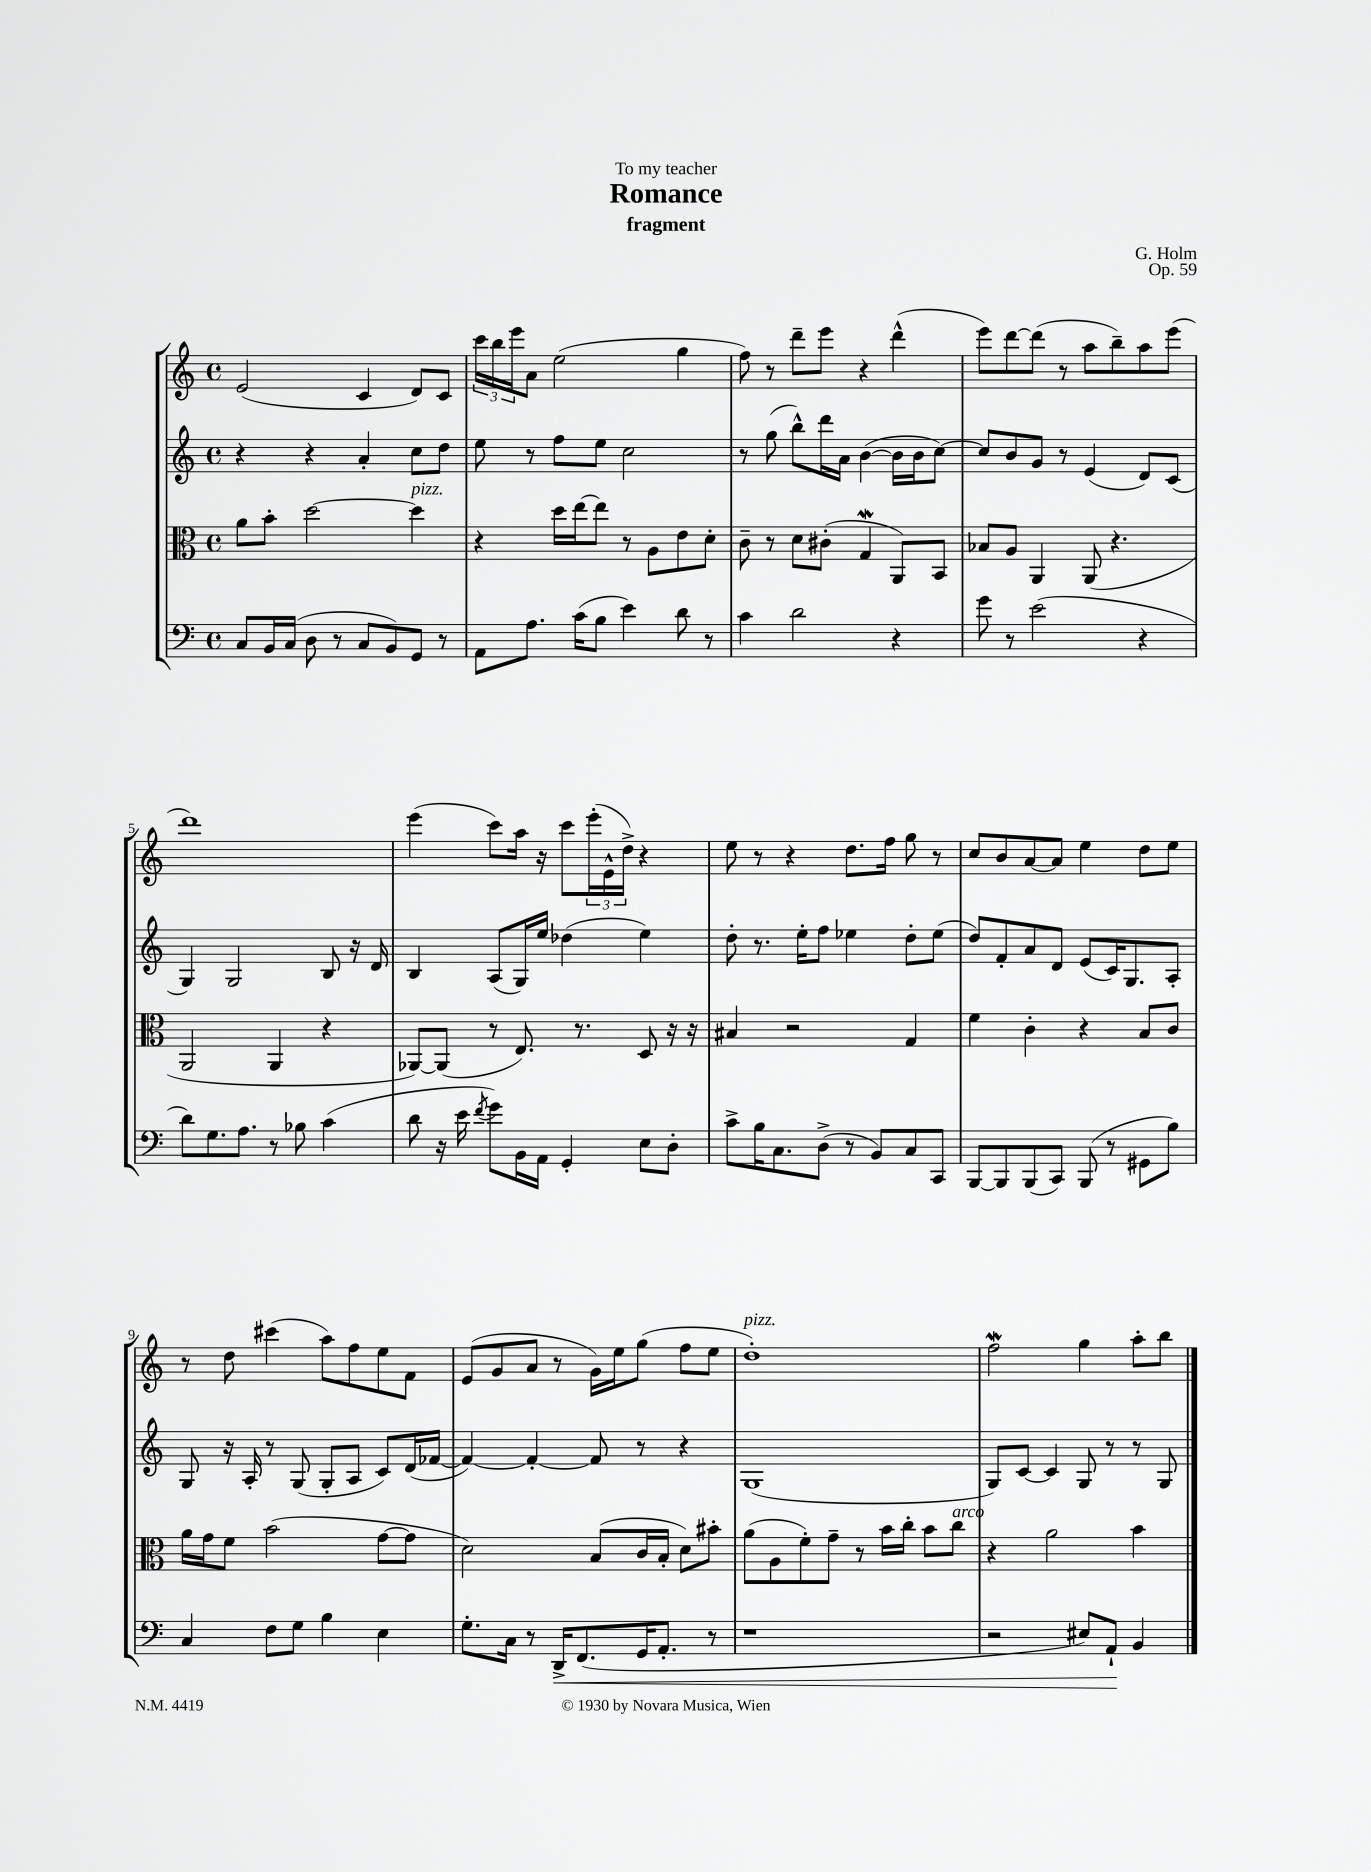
\header { title = "Romance" composer = "G. Holm" subtitle = "fragment" dedication = "To my teacher" opus = "Op. 59" }
<<
\new StaffGroup <<
\new Staff = "s0" {
    \clef treble \key c \major \defaultTimeSignature \time 4/4
    e'2( c'4 d'8) c'8 |
    \tuplet 3/2 { c'''16 b''16 e'''16 } a'8 e''2( g''4 |
    f''8) r8 d'''8-- e'''8 r4 d'''4-^( |
    e'''8) d'''8~ d'''8( r8 a''8 b''8--) a''8 e'''8( |
    d'''1) |
    e'''4( c'''8) a''16 r16 c'''8 \tuplet 3/2 { e'''16-.( e'16-^ d''16->) } r4 |
    e''8 r8 r4 d''8. f''16 g''8 r8 |
    c''8 b'8 a'8~ a'8 e''4 d''8 e''8 |
    r8 d''8 cis'''4( a''8) f''8 e''8 f'8 |
    e'8( g'8 a'8 r8 g'16) e''16 g''8( f''8 e''8 |
    d''1-.^\markup { \italic "pizz." }) |
    f''2\mordent g''4 a''8-. b''8 \bar "|." |
}
\new Staff = "s1" {
    \clef treble \key c \major \defaultTimeSignature \time 4/4
    r4 r4 a'4-. c''8 d''8 |
    e''8 r8 f''8 e''8 c''2 |
    r8 g''8( b''8-^) d'''16 a'16 b'4~( b'16 b'16 c''8~) |
    c''8 b'8 g'8 r8 e'4( d'8) c'8( |
    g4) g2 b8 r16 d'16 |
    b4 a8( g16) e''16 des''4( e''4) |
    d''8-. r8. e''16-. f''8 ees''4 d''8-. ees''8( |
    d''8) f'8-. a'8 d'8 e'8( c'16) g8. a8-. |
    g8 r16 a16-. r8 g8( g8-. a8 c'8) d'16( fes'16~ |
    fes'4~) fes'4~-. fes'8 r8 r4 |
    g1( |
    g8) c'8~ c'4 g8 r8 r8 g8 \bar "|." |
}
\new Staff = "s2" {
    \clef alto \key c \major \defaultTimeSignature \time 4/4
    a'8 b'8-. d''2~ d''4^\markup { \italic "pizz." } |
    r4 d''16 e''16~ e''8 r8 a8 e'8 d'8-. |
    c'8-- r8 d'8 cis'8-.( g4\mordent a,8) b,8 |
    bes8 a8 a,4 a,8( r4. |
    a,2 a,4 r4 |
    aes,8~) aes,8( r8 e8.) r8. d8 r16 r16 |
    bis4 r2 g4 |
    f'4 c'4-. r4 b8 c'8 |
    a'16 g'16 f'8 b'2( g'8~ g'8 |
    d'2) b8( c'16 b16-. d'8) bis'8-. |
    a'8( a8 f'8-.) g'8-- r8 b'16 c''16-. b'8 c''8^\markup { \italic "arco" } |
    r4 a'2 b'4 \bar "|." |
}
\new Staff = "s3" {
    \clef bass \key c \major \defaultTimeSignature \time 4/4
    c8 b,16 c16( d8 r8 c8 b,8) g,8 r8 |
    a,8 a8. c'16( b8 e'4) d'8 r8 |
    c'4 d'2 r4 |
    g'8 r8 e'2( r4 |
    d'8) g8. a8. r8 bes8 c'4( |
    d'8 r16 e'16 \acciaccatura { f'8 } g'8) b,16 a,16 g,4-. e8 d8-. |
    c'8-> b16 c8. d8->( r8 b,8) c8 c,8 |
    b,,8~ b,,8 b,,8( c,8) b,,8( r8 gis,8 b8) |
    c4 f8 g8 b4 e4 |
    g8.-. c16 r8 d,16->\< f,8.( g,16 a,8.-. r8 |
    r1 |
    r2 eis8) a,8-!\! b,4 \bar "|." |
}
>>
>>
